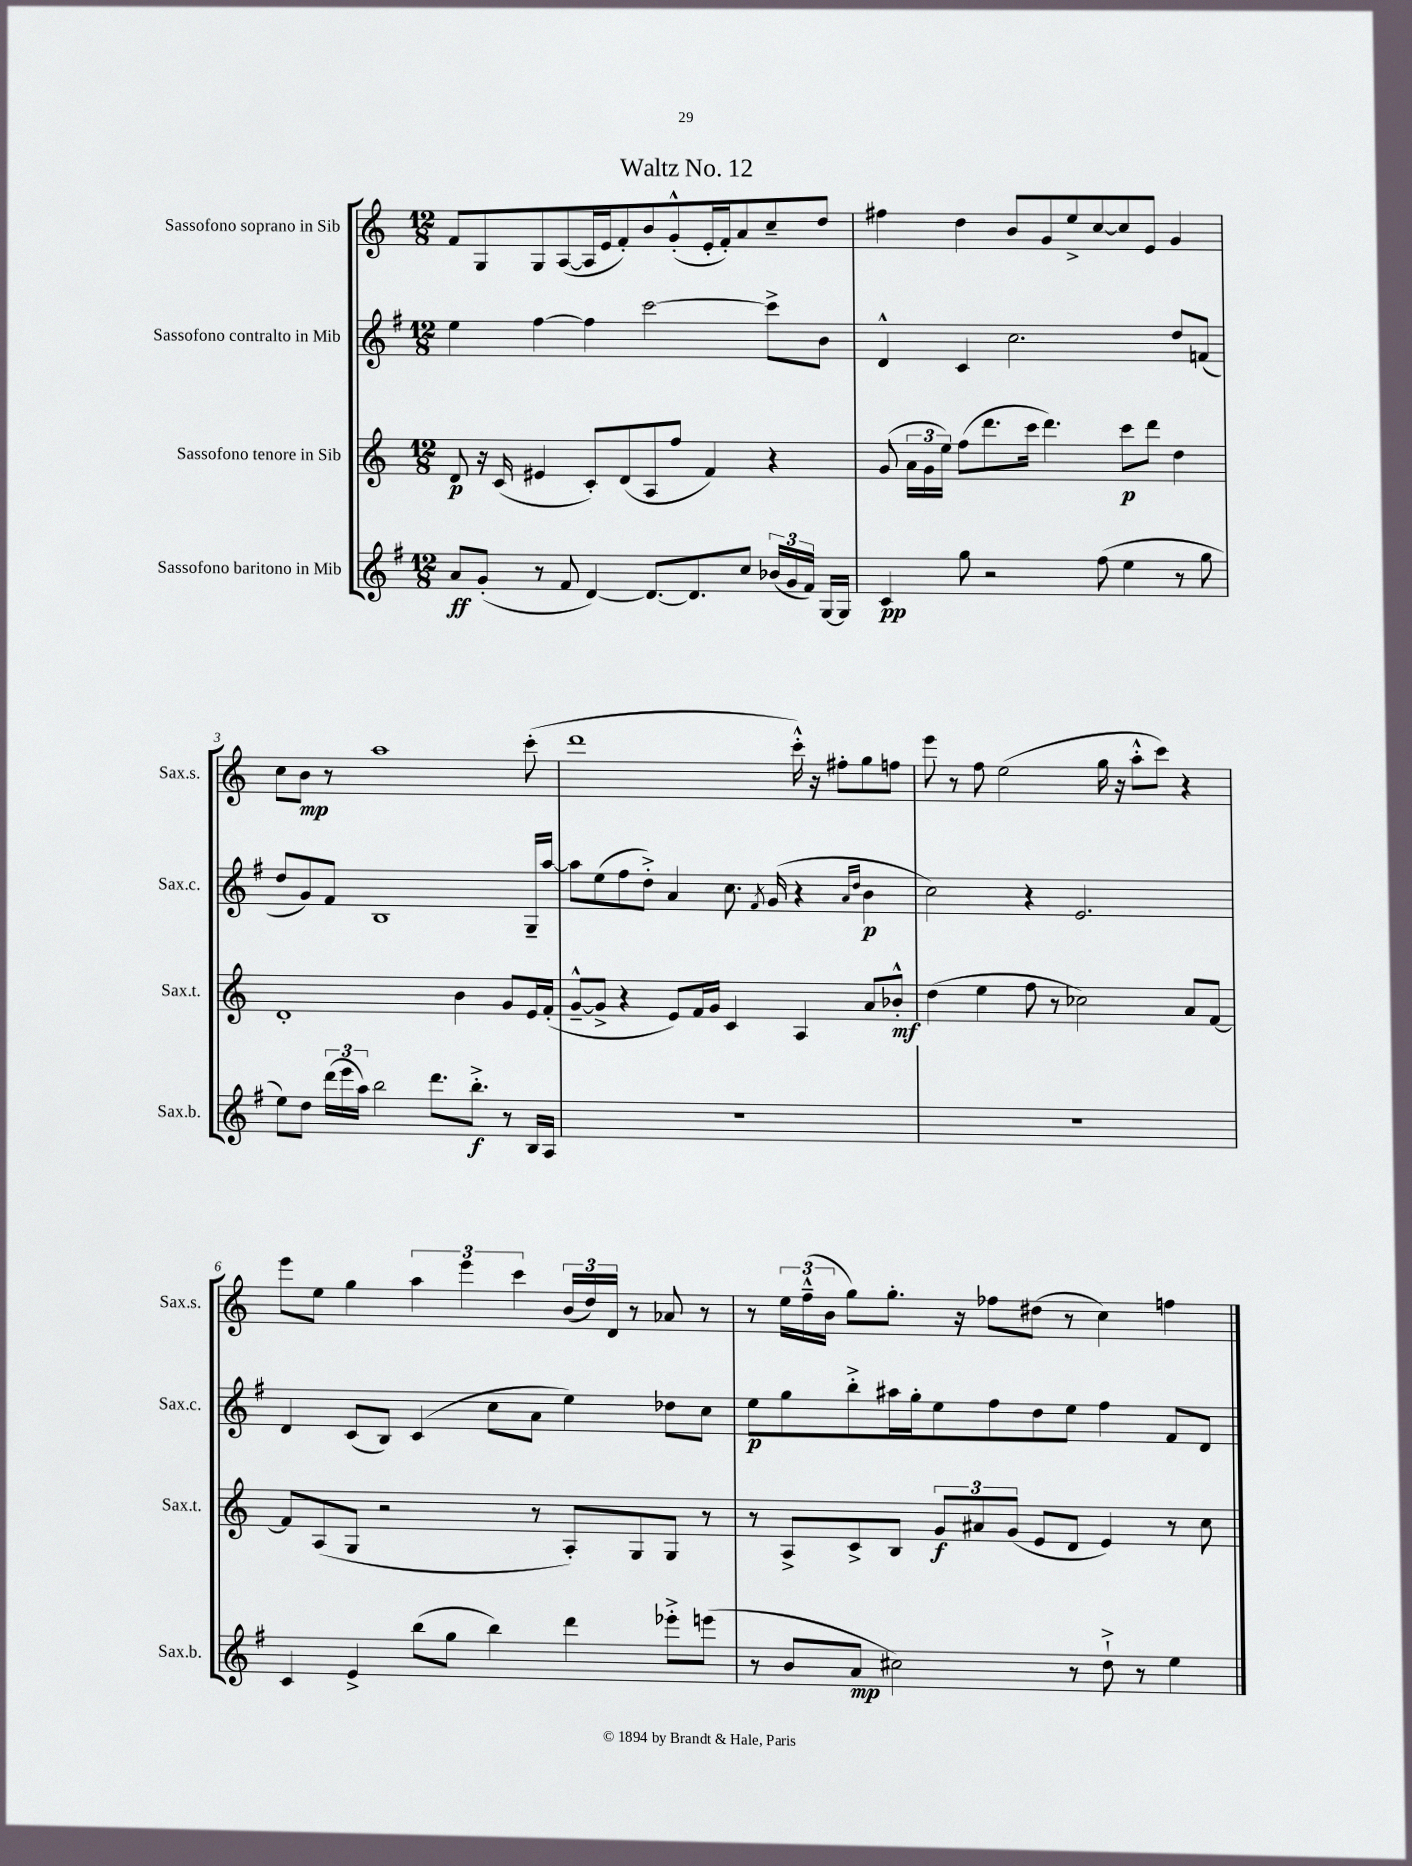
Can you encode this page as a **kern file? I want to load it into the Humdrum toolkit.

**kern	**kern	**kern	**kern
*staff4	*staff3	*staff2	*staff1
*clefG2	*clefG2	*clefG2	*clefG2
*k[f#]	*k[]	*k[f#]	*k[]
*M12/8	*M12/8	*M12/8	*M12/8
8a	8d	4ee	8f
(8g'	16r	.	8G
.	(16c	.	.
8r	4e#	[4ff#	8G
8f#	.	.	([8A
[4d)	8c')	4ff#]	16A]
.	.	.	16e
.	(8d	.	8f')
8.d_	8A	[2ccc	8b
.	8ff	.	(8g'^^
8.d]	.	.	.
.	4f)	.	16e'
.	.	.	16f')
8cc	.	.	8a
(24b-	4r	8ccc^]	8cc~
24g	.	.	.
24f#)	.	.	.
[16G	.	8b	8dd
16G]	.	.	.
=	=	=	=
4c	(8g	4d^^	4ff#
.	24a	.	.
.	24g	.	.
.	24ee)	.	.
8gg	(8ff	4c	4dd
2r	8.ddd	.	.
.	.	2.cc	8b
.	16ccc	.	.
.	4.ddd)	.	8g
.	.	.	8ee^
(8ff#	.	.	[8cc
4ee	8ccc	.	8cc]
.	8ddd	.	8e
8r	4dd	8dd	4g
8gg	.	(8f	.
=	=	=	=
8ee)	1d'	8dd	8cc
8dd	.	8g)	8b
(24ddd	.	8f#	8r
24eee	.	.	.
24aa)	.	.	.
2bb	.	1B	1aa
8.ddd	.	.	.
.	4b	.	.
8.bb'^	.	.	.
8r	8g	.	.
16B	16e	16G~	(8ccc'
16A	(16f'	[16aa	.
=	=	=	=
1.r	[8g~^^	8aa]	1ddd
.	8g^]	(8ee	.
.	4r	8ff#	.
.	.	8dd'^)	.
.	8e)	4a	.
.	16f	.	.
.	16g	.	.
.	4c	8.cc	.
.	.	8qf#	.
.	.	(16g	.
.	4A	4r	16ccc'^^)
.	.	.	16r
.	.	.	8ff#'
.	.	16qqa	.
.	.	16qqdd	.
.	8a	4b	8gg
.	8b-'^^	.	8ff
=	=	=	=
1.r	(4dd	2cc)	8eee
.	.	.	8r
.	4ee	.	8ff
.	.	.	(2ee
.	8ff	4r	.
.	8r	.	.
.	2cc-)	2.e	.
.	.	.	16gg
.	.	.	16r
.	.	.	8aa'^^
.	.	.	8ccc)
.	8a	.	4r
.	[8f	.	.
=	=	=	=
4c	8f]	4d	8eee
.	(8A	.	8ee
4e^	8G	(8c	4gg
.	2r	8B)	.
(8bb	.	(4c	6aa
8gg	.	.	.
.	.	.	6eee
4bb)	.	8cc	.
.	.	.	6ccc
.	8r	8a	.
4ddd	8A')	4ee)	(24b
.	.	.	24dd)
.	.	.	24d
.	8G	.	8r
8eee-'^	8G	8dd-	8a-
(8eee	8r	8cc	8r
=	=	=	=
8r	8r	8ee	8r
8b	8A^	8gg	24ee
.	.	.	(24ff~^^
.	.	.	24b
8a	8c^	8bb'^	8gg)
2cc#)	8B	16aa#	8.gg'
.	.	16gg'	.
.	12g	8ee	.
.	.	.	16r
.	12a#	.	.
.	.	8ff#	8ff-
.	(12g	.	.
.	8e	8dd	(8dd#
8r	8d	8ee	8r
8dd`^	4e)	4ff#	4cc)
8r	.	.	.
4ee	8r	8f#	4ff
.	8cc	8d	.
==	==	==	==
*-	*-	*-	*-
